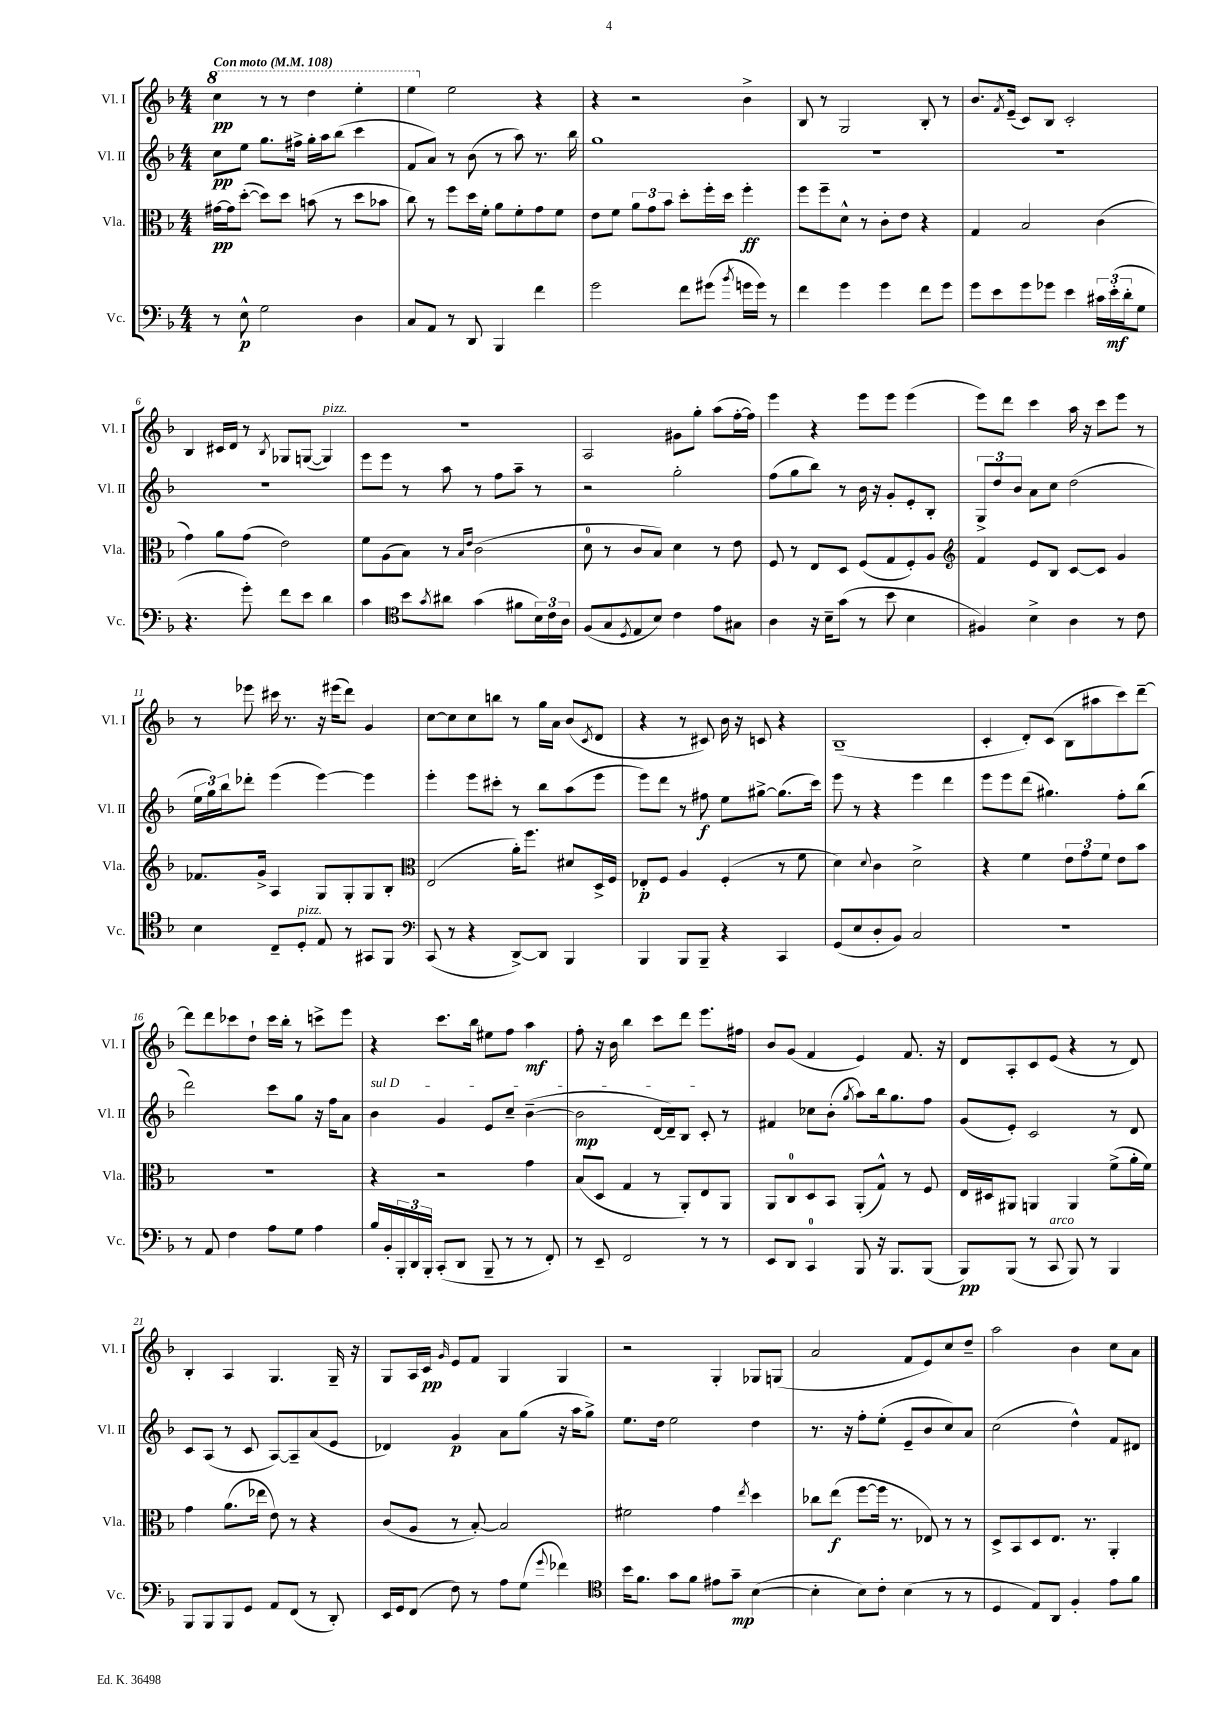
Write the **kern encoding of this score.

**kern	**dynam	**kern	**dynam	**kern	**dynam	**kern	**dynam
*part4	*part4	*part3	*part3	*part2	*part2	*part1	*part1
*staff4	*staff4	*staff3	*staff3	*staff2	*staff2	*staff1	*staff1
*I"Vc.	*	*I"Vla.	*	*I"Vl. II	*	*I"Vl. I	*
*I'Vc.	*	*I'Vla.	*	*I'Vl. II	*	*I'Vl. I	*
*clefF4	*	*clefC3	*	*clefG2	*	*clefG2	*
*k[b-]	*	*k[b-]	*	*k[b-]	*	*k[b-]	*
*M4/4	*	*M4/4	*	*M4/4	*	*M4/4	*
*MM108	*	*MM108	*	*MM108	*	*MM108	*
*	*	*	*	*	*	*8va	*
=1	=1	=1	=1	=1	=1	=1	=1
!	!	!	!	!	!	!LO:TX:a:B:t=Con moto	!
8r	.	[16g#X\LL	pp	8cc\L	pp	4ccc\	pp
.	.	16g#\J]	.	.	.	.	.
8E^^\	p	([8dd'\J	.	8ee\J	.	.	.
2G\	.	8dd\L])	.	8.gg\L	.	8r	.
.	.	8dd\J	.	.	.	8r	.
.	.	.	.	16ff#X^\Jk	.	.	.
.	.	(8bn\	.	16gg'\LL	.	4ddd\	.
.	.	.	.	16aa\J	.	.	.
.	.	8r	.	(8bb-\J	.	.	.
4D\	.	8dd\L	.	4ccc\	.	4eee'\	.
.	.	8b-X\J	.	.	.	.	.
=2	=2	=2	=2	=2	=2	=2	=2
8C/L	.	8cc\)	.	8f/L	.	4eee\	.
8AA/J	.	8r	.	8a/J)	.	.	.
*	*	*	*	*	*	*X8va	*
8r	.	8ff\L	.	8r	.	2ee\	.
8DD/	.	16dd\L	.	(8b-\	.	.	.
.	.	16f'\JJ	.	.	.	.	.
4BBB-/	.	8a\L	.	8r	.	.	.
.	.	8f'\	.	8aa\)	.	.	.
4f\	.	8g\	.	8.r	.	4r	.
.	.	8f\J	.	.	.	.	.
.	.	.	.	16bb-\	.	.	.
=3	=3	=3	=3	=3	=3	=3	=3
2g\	.	8e\L	.	1gg	.	4r	.
.	.	8f\J	.	.	.	.	.
.	.	12a\L	.	.	.	2r	.
.	.	12g\	.	.	.	.	.
.	.	12b-\J	.	.	.	.	.
8f\L	.	8dd'\L	.	.	.	.	.
(8g#X\J	.	16ff'\L	.	.	.	.	.
.	.	16dd\JJ	.	.	.	.	.
8qb-/	.	.	.	.	.	.	.
16gn\LL	.	4ff'\	ff	.	.	4b-^\	.
16g\JJ)	.	.	.	.	.	.	.
8r	.	.	.	.	.	.	.
=4	=4	=4	=4	=4	=4	=4	=4
4f\	.	8ff\L	.	1r	.	8B-/	.
.	.	8ff~\	.	.	.	8r	.
4g\	.	8d^^\J	.	.	.	2G/	.
.	.	8r	.	.	.	.	.
4g\	.	8c'\L	.	.	.	.	.
.	.	8e\J	.	.	.	.	.
8f\L	.	4r	.	.	.	8B-'/	.
8g\J	.	.	.	.	.	8r	.
=5	=5	=5	=5	=5	=5	=5	=5
8g\L	.	4G/	.	1r	.	8.b-/L	.
8e\	.	.	.	.	.	.	.
.	.	.	.	.	.	8qf/	.
.	.	.	.	.	.	(16e~/Jk	.
8g\	.	2B-/	.	.	.	8c/L)	.
8g-X\J	.	.	.	.	.	8B-/J	.
4e\	.	.	.	.	.	2c'/	.
24c#X\LL	.	(4c\	.	.	.	.	.
(24e'\	mf	.	.	.	.	.	.
24d'\J	.	.	.	.	.	.	.
8G\J	.	.	.	.	.	.	.
!!LO:LB:g=z
=6	=6	=6	=6	=6	=6	=6	=6
4.r	.	4g\)	.	1r	.	4B-/	.
.	.	8a\L	.	.	.	16c#X/LL	.
.	.	.	.	.	.	16d/JJ	.
8g'\)	.	(8g\J	.	.	.	8r	.
.	.	.	.	.	.	8qB-/	.
8f\L	.	2e\)	.	.	.	8G-X/L	.
8e\J	.	.	.	.	.	([8Gn/J	.
!	!	!	!	!	!	!LO:TX:a:i:t=pizz.	!
4d\	.	.	.	.	.	4G/])	.
=7	=7	=7	=7	=7	=7	=7	=7
4c\	.	8f\L	.	8eee\L	.	1r	.
.	.	(8A\	.	8eee\J	.	.	.
*clefC4	*	*	*	*	*	*	*
8b-\L	.	8B-\J)	.	8r	.	.	.
8qg/	.	.	.	.	.	.	.
8a#X\J	.	8r	.	8aa\	.	.	.
.	.	16qqB-/LL	.	.	.	.	.
.	.	16qqe/JJ	.	.	.	.	.
(4g\	.	(2c\	.	8r	.	.	.
.	.	.	.	8ff\L	.	.	.
8f#X\L	.	.	.	8aa~\J	.	.	.
24B-\L)	.	.	.	8r	.	.	.
24c\	.	.	.	.	.	.	.
24A\JJ	.	.	.	.	.	.	.
=8	=8	=8	=8	=8	=8	=8	=8
(8F/L	.	8d\	.	2r	.	2A/	.
8G/	.	8r	.	.	.	.	.
8qD/	.	.	.	.	.	.	.
8E/	.	8c/L	.	.	.	.	.
8B-/J)	.	8B-/J)	.	.	.	.	.
4c\	.	4d\	.	2gg'\	.	8g#X\L	.
.	.	.	.	.	.	8gg'\J	.
8e\L	.	8r	.	.	.	(8aa\L	.
8G#X\J	.	8e\	.	.	.	[16ff'\L	.
.	.	.	.	.	.	16ff\JJ])	.
=9	=9	=9	=9	=9	=9	=9	=9
4A\	.	8F/	.	(8ff\L	.	4eee\	.
.	.	8r	.	8gg\	.	.	.
16r	.	8E/L	.	8bb-\J)	.	4r	.
16B-~\KL	.	.	.	.	.	.	.
(8g\J	.	8D/J	.	8r	.	.	.
8r	.	(8F/L	.	16b-\	.	8eee\L	.
.	.	.	.	16r	.	.	.
8b-\	.	8G/	.	8g'/L	.	8eee\J	.
4B-\	.	8F'/)	.	8e'/	.	(4eee\	.
.	.	8A/J	.	8B-'/J	.	.	.
=10	=10	=10	=10	=10	=10	=10	=10
*	*	*clefG2	*	*	*	*	*
4F#X/)	.	4f/	.	12G^/L	.	8eee\L)	.
.	.	.	.	12dd/	.	.	.
.	.	.	.	.	.	8ddd\J	.
.	.	.	.	12b-/J	.	.	.
4B-^\	.	8e/L	.	8a\L	.	4ccc\	.
.	.	8B-/J	.	8cc\J	.	.	.
4A\	.	[8c/L	.	(2dd\	.	16aa\	.
.	.	.	.	.	.	16r	.
.	.	8c/J]	.	.	.	8ccc\L	.
8r	.	4g/	.	.	.	8eee\J	.
8c\	.	.	.	.	.	8r	.
!!LO:LB:g=z
=11	=11	=11	=11	=11	=11	=11	=11
4B-\	.	8.f-X/L	.	24ee\LL	.	8r	.
.	.	.	.	24gg\)	.	.	.
.	.	.	.	24bb-\J	.	.	.
.	.	.	.	8ddd-X'\J	.	8eee-X\	.
.	.	16g^/Jk	.	.	.	.	.
8C~/L	.	4A/	.	(4eee\	.	16ccc#X\	.
.	.	.	.	.	.	8.r	.
!LO:TX:a:i:t=pizz.	!	!	!	!	!	!	!
8D'/J	.	.	.	.	.	.	.
8E/	.	8G/L	.	[4eee\)	.	16r	.
.	.	.	.	.	.	(16eee#X\KL	.
8r	.	8G'/	.	.	.	8ddd\J)	.
8GG#X/L	.	8G/	.	4eee\]	.	4g/	.
8FF/J	.	8B-'/J	.	.	.	.	.
=12	=12	=12	=12	=12	=12	=12	=12
*clefF4	*	*clefC3	*	*	*	*	*
(8CC/	.	(2E/	.	4eee'\	.	[8cc\L	.
8r	.	.	.	.	.	8cc\]	.
4r	.	.	.	8eee\L	.	8cc\	.
.	.	.	.	8ccc#X'\J	.	8bbn\J	.
[8DD^/L)	.	16a'\KL)	.	8r	.	8r	.
.	.	8.ff\J	.	.	.	.	.
8DD/J]	.	.	.	8bb-\L	.	16gg\LL	.
.	.	.	.	.	.	16a\JJ	.
4BBB-/	.	8d#X/L	.	(8aa\	.	(8b-/L	.
.	.	.	.	.	.	8qc/	.
.	.	16D^/L	.	8eee\J	.	8d/J	.
.	.	16F/JJ	.	.	.	.	.
=13	=13	=13	=13	=13	=13	=13	=13
4BBB-/	.	8E-X'/L	p	8eee\L)	.	4r	.
.	.	8F/J	.	8ddd\J	.	.	.
8BBB-/L	.	4A/	.	8r	.	8r	.
8BBB-~/J	.	.	.	8ff#X\	f	8c#X/)	.
4r	.	(4F'/	.	8ee\L	.	16b-\	.
.	.	.	.	.	.	16r	.
.	.	.	.	[8gg#X^\J	.	8cn/	.
4CC/	.	8r	.	(8.gg#\L]	.	4r	.
.	.	8f\	.	.	.	.	.
.	.	.	.	16ccc\Jk)	.	.	.
=14	=14	=14	=14	=14	=14	=14	=14
(8GG/L	.	4d\)	.	8eee\	.	(1B-~	.
8E/	.	.	.	8r	.	.	.
.	.	8qqd/	.	.	.	.	.
8D'/	.	4c\	.	4r	.	.	.
8BB-/J)	.	.	.	.	.	.	.
2C/	.	2d^\	.	4eee\	.	.	.
.	.	.	.	4ddd\	.	.	.
=15	=15	=15	=15	=15	=15	=15	=15
1r	.	4r	.	8eee\L	.	4c'/	.
.	.	.	.	8eee\	.	.	.
.	.	4f\	.	(8ddd\J	.	8d'/L)	.
.	.	.	.	4.gg#X\)	.	(8c/J	.
.	.	12e\L	.	.	.	8B-\L	.
.	.	12g\	.	.	.	.	.
.	.	.	.	.	.	8aa#X\	.
.	.	12f\J	.	.	.	.	.
.	.	8e\L	.	8ff'\L	.	8ccc\)	.
.	.	8b-\J	.	(8bb-\J	.	[8ddd~\J	.
!!LO:LB:g=z
=16	=16	=16	=16	=16	=16	=16	=16
8r	.	1r	.	2ddd\)	.	8ddd\L]	.
8AA/	.	.	.	.	.	8ddd\	.
4F\	.	.	.	.	.	8ccc-X\	.
.	.	.	.	.	.	8dd`\J	.
8A\L	.	.	.	8ccc\L	.	16ccc-\LL	.
.	.	.	.	.	.	16bb-'\JJ	.
8G\J	.	.	.	8gg\J	.	8r	.
4A\	.	.	.	16r	.	8cccn^\L	.
.	.	.	.	16ff\KL	.	.	.
.	.	.	.	8a\J	.	8eee\J	.
=17	=17	=17	=17	=17	=17	=17	=17
!	!	!	!	!LO:TX:a:i:t=sul D	!	!	!
16B-/LL	.	4r	.	4b-\	.	4r	.
16BB-'/	.	.	.	.	.	.	.
24BBB-'/	.	.	.	.	.	.	.
24DD/	.	.	.	.	.	.	.
24BBB-'/JJ	.	.	.	.	.	.	.
(8CC'/L	.	2r	.	4g/	.	8.ccc\L	.
8DD/J	.	.	.	.	.	.	.
.	.	.	.	.	.	16bb-\Jk	.
8BBB-~/	.	.	.	8e/L	.	8ee#X\L	.
8r	.	.	.	8cc~/J	.	8ff\J	.
8r	.	4g\	.	([4b-~\	.	4aa\	mf
8FF'/)	.	.	.	.	.	.	.
=18	=18	=18	=18	=18	=18	=18	=18
8r	.	(8B-/L	.	2b-\]	mp	8ff'\	.
8EE~/	.	8D/J	.	.	.	16r	.
.	.	.	.	.	.	16b-\	.
2FF/	.	4G/	.	.	.	4bb-\	.
.	.	8r	.	[16d/LL	.	8ccc\L	.
.	.	.	.	16d~/J])	.	.	.
.	.	8AA'/L)	.	8B-/J	.	8ddd\J	.
8r	.	8E/	.	8c'/	.	8.eee\L	.
8r	.	8AA/J	.	8r	.	.	.
.	.	.	.	.	.	16ff#X\Jk	.
=19	=19	=19	=19	=19	=19	=19	=19
8EE/L	.	8AA/L	.	4f#X/	.	8b-/L	.
8DD/J	.	8C/	.	.	.	(8g/J	.
4CC/	.	8D/	.	8cc-X\L	.	4f/	.
.	.	8BB-/J	.	(8b-'\J	.	.	.
.	.	.	.	8qgg/	.	.	.
8BBB-/	.	(8AA'/L	.	8aa\L)	.	4e/)	.
16r	.	8G^^/J)	.	16bb-\k	.	.	.
8.BBB-/L	.	.	.	8.gg\	.	.	.
.	.	8r	.	.	.	8.f/	.
(8BBB-/J	.	8F/	.	8ff\J	.	.	.
.	.	.	.	.	.	16r	.
=20	=20	=20	=20	=20	=20	=20	=20
8BBB-/L)	pp	16E/LL	.	(8g/L	.	8d/L	.
.	.	16D#X/J	.	.	.	.	.
(8BBB-/J	.	8AA#X/J	.	8e'/J)	.	8A'/	.
8r	.	4AAn/	.	2c/	.	8c/	.
!LO:TX:a:i:t=arco	!	!	!	!	!	!	!
8CC/	.	.	.	.	.	(8e/J	.
8BBB-/)	.	4AA/	.	.	.	4r	.
8r	.	.	.	.	.	.	.
4BBB-/	.	(8f^\L	.	8r	.	8r	.
.	.	16a'\L	.	8d/	.	8d/)	.
.	.	16f\JJ)	.	.	.	.	.
!!LO:LB:g=z
=21	=21	=21	=21	=21	=21	=21	=21
8BBB-/L	.	4g\	.	8c/L	.	4B-'/	.
8BBB-/	.	.	.	(8A/J	.	.	.
8BBB-/	.	(8.a\L	.	8r	.	4A/	.
8GG/J	.	.	.	8c/	.	.	.
.	.	16ee-X\Jk	.	.	.	.	.
8AA/L	.	8e\)	.	[8A/L)	.	4.G/	.
(8FF/J	.	8r	.	8A~/]	.	.	.
8r	.	4r	.	(8a/	.	.	.
8DD'/)	.	.	.	8e/J	.	16G~/	.
.	.	.	.	.	.	16r	.
=22	=22	=22	=22	=22	=22	=22	=22
16EE/LL	.	(8c/L	.	4d-X/)	.	8G/L	.
16GG/J	.	.	.	.	.	.	.
(8FF/J	.	8A/J	.	.	.	16A/L	.
.	.	.	.	.	.	16c/JJ	pp
.	.	.	.	.	.	16qqg/	.
8F\)	.	8r	.	4g/	p	8e/L	.
8r	.	[8B-'/)	.	.	.	8f/J	.
8A\L	.	2B-/]	.	8a\L	.	4G/	.
(8G\J	.	.	.	(8gg\J	.	.	.
8qqg/	.	.	.	.	.	.	.
4f-X\)	.	.	.	16r	.	4G/	.
.	.	.	.	16aa\KL	.	.	.
.	.	.	.	8gg^\J)	.	.	.
=23	=23	=23	=23	=23	=23	=23	=23
*clefC4	*	*	*	*	*	*	*
16b-\KL	.	2f#X\	.	8.ee\L	.	2r	.
8.f\J	.	.	.	.	.	.	.
.	.	.	.	16dd\Jk	.	.	.
8g\L	.	.	.	2ee\	.	.	.
8f\J	.	.	.	.	.	.	.
8e#X\L	.	4g\	.	.	.	4G'/	.
8g~\J	mp	.	.	.	.	.	.
.	.	8qee/	.	.	.	.	.
([4B-\	.	4dd\	.	4dd\	.	8G-X/L	.
.	.	.	.	.	.	(8Gn/J	.
=24	=24	=24	=24	=24	=24	=24	=24
4B-'\]	.	8cc-X\L	.	8.r	.	2a/	.
.	.	(8ee\J	f	.	.	.	.
.	.	.	.	16r	.	.	.
8B-\L)	.	[8ff\L	.	8ff'\L	.	.	.
8c'\J	.	16ff\Jk]	.	(8ee'\J	.	.	.
.	.	8.r	.	.	.	.	.
(4B-\	.	.	.	8e~/L	.	8f/L	.
.	.	8E-X/)	.	8b-/	.	8e/)	.
8r	.	8r	.	8cc/)	.	8cc/	.
8r	.	8r	.	8a/J	.	8dd~/J	.
=25	=25	=25	=25	=25	=25	=25	=25
4D/	.	8D^/L	.	(2cc\	.	2aa\	.
.	.	8BB-/	.	.	.	.	.
8E/L)	.	8D/	.	.	.	.	.
8AA/J	.	8.E/J	.	.	.	.	.
4F'/	.	.	.	4dd^^\)	.	4b-\	.
.	.	8.r	.	.	.	.	.
8e\L	.	4AA'/	.	8f/L	.	8cc\L	.
8f\J	.	.	.	8d#X/J	.	8a\J	.
==	==	==	==	==	==	==	==
*-	*-	*-	*-	*-	*-	*-	*-
